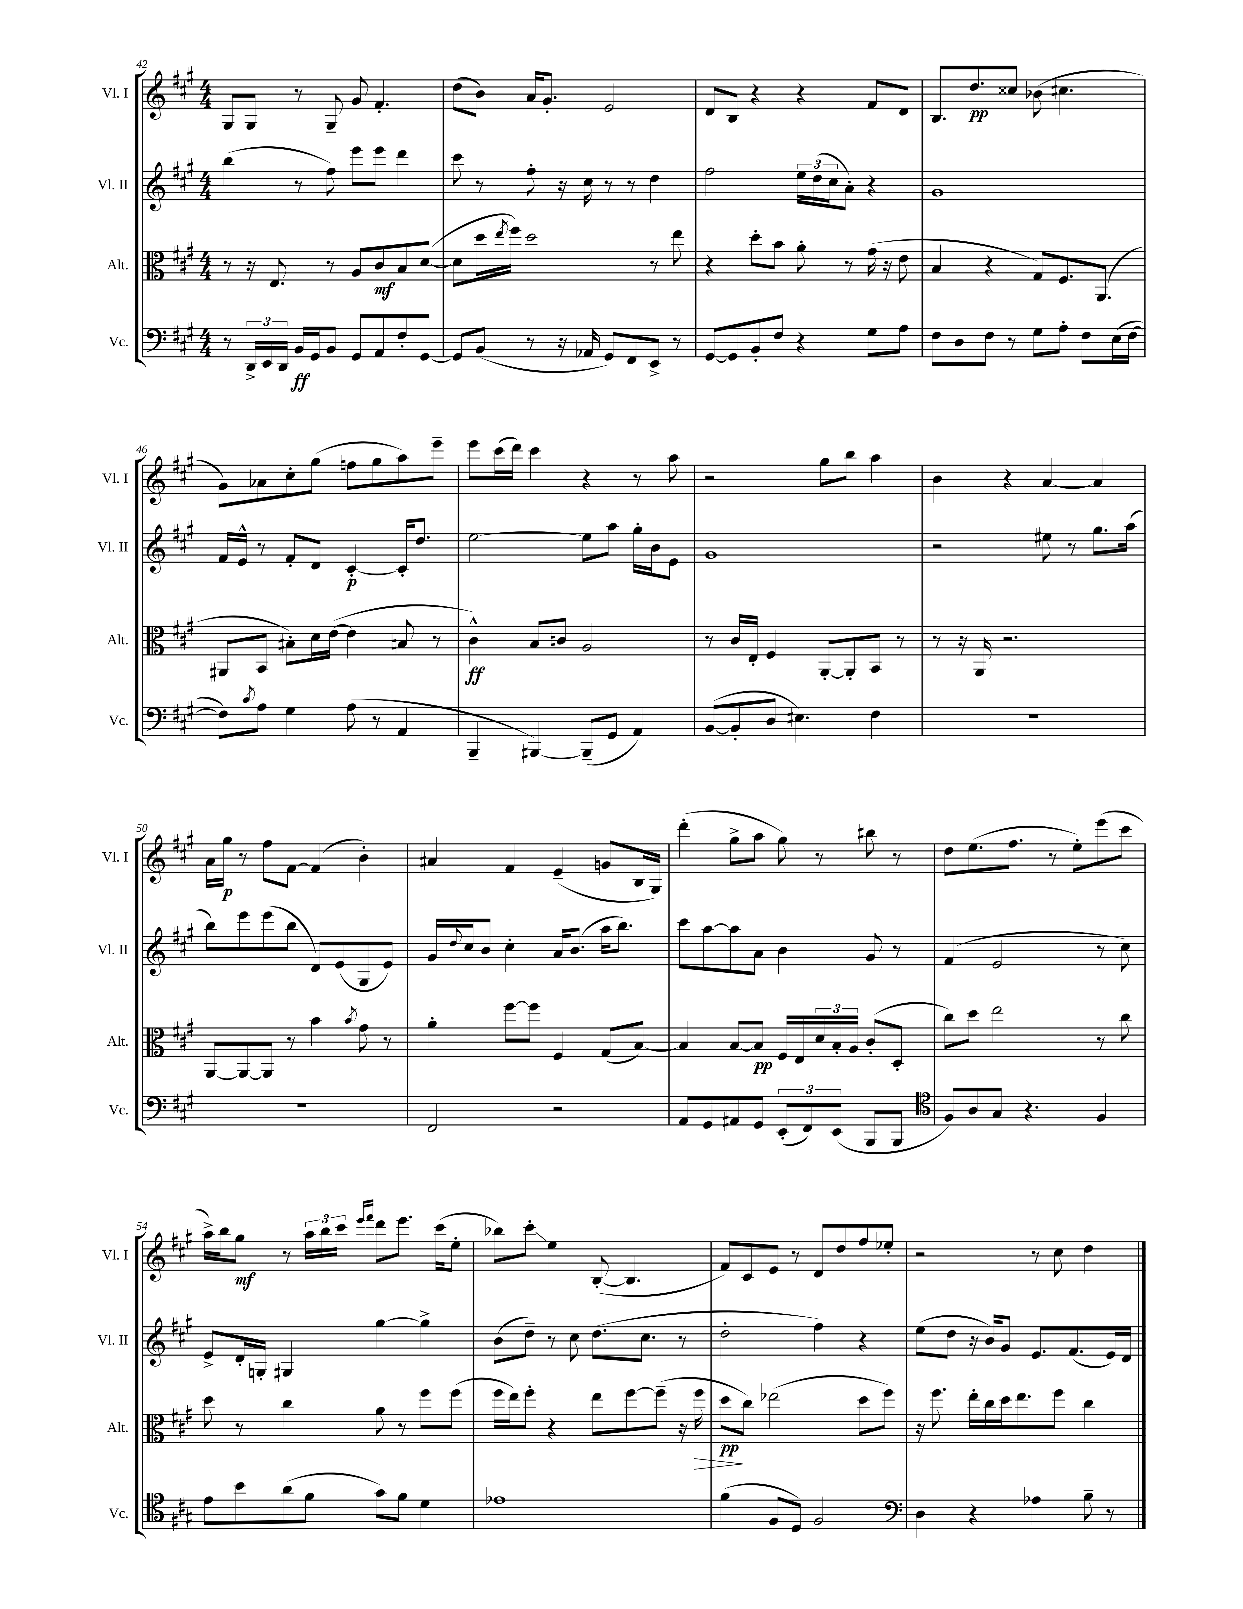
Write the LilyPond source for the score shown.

<<
\new StaffGroup <<
\new Staff = "s0" \with { instrumentName = "Vl. I" shortInstrumentName = "Vl. I" } {
    \clef treble \key a \major \numericTimeSignature \time 4/4
    gis8 gis8 r8 gis8-- gis'8 fis'4.-. |
    d''8( b'8) a'16 gis'8.-. e'2 |
    d'8 b8 r4 r4 fis'8 d'8 |
    b8. d''8.\pp cisis''8 bes'8( cis''4. |
    gis'8) aes'8 cis''8-. gis''8( f''8 gis''8 a''8) e'''8-- |
    e'''8 cis'''16( d'''16) cis'''4 r4 r8 a''8 |
    r2 gis''8 b''8 a''4 |
    b'4 r4 a'4~ a'4 |
    a'16 gis''16\p r8 fis''8 fis'8~ fis'4( b'4-.) |
    ais'4 fis'4 e'4--( g'8 b16 gis16) |
    d'''4-.( gis''8-> a''8 gis''8) r8 bis''8 r8 |
    d''8 e''8.( fis''8. r8 e''8-.) e'''8( cis'''8 |
    a''16->) b''16 gis''8\mf r8 \tuplet 3/2 { a''16 b''16 cis'''16 } \grace { e'''16 fis'''16 } d'''8 e'''8. cis'''16( e''8-. |
    bes''8) cis'''8-.\glissando e''4 b8~-.( b4. |
    fis'8) cis'8 e'8 r8 d'8 d''8 fis''8 ees''8-. |
    r2 r8 cis''8 d''4 \bar "|." |
}
\new Staff = "s1" \with { instrumentName = "Vl. II" shortInstrumentName = "Vl. II" } {
    \clef treble \key a \major \numericTimeSignature \time 4/4
    b''4( r8 fis''8) e'''8 e'''8 d'''4 |
    cis'''8 r8 fis''8-. r16 cis''16 r8 r8 d''4 |
    fis''2 \tuplet 3/2 { e''16 d''16( cis''16 } a'8-.) r4 |
    gis'1 |
    fis'16 e'16-^ r8 fis'8-. d'8 cis'4~-.\p cis'16-. d''8. |
    e''2~ e''8 a''8 gis''16-. b'16 e'8 |
    gis'1 |
    r2 eis''8 r8 gis''8. a''16( |
    b''8) e'''8 e'''8( b''8 d'8) e'8( gis8 e'8) |
    gis'16 \appoggiatura { d''8 } cis''16 b'8 cis''4-. a'16 b'8.( a''16 b''8.) |
    cis'''8 a''8~ a''8 a'8 b'4 gis'8 r8 |
    fis'4( e'2 r8 cis''8) |
    e'8-> d'16-. g16-. gis4 gis''4~ gis''4-> |
    b'8( d''8--) r8 cis''8 d''8.( cis''8. r8 |
    d''2-. fis''4) r4 |
    e''8( d''8 r16 b'16) gis'8 e'8. fis'8.( e'16) d'16 \bar "|." |
}
\new Staff = "s2" \with { instrumentName = "Alt." shortInstrumentName = "Alt." } {
    \clef alto \key a \major \numericTimeSignature \time 4/4
    r8 r16 e8. r8 a8 cis'8\mf b8 d'8~( |
    d'8 d''16 \acciaccatura { e''8 } fis''16) d''2 r8 e''8 |
    r4 d''8-. b'8 a'8-. r8 gis'16( r16 e'8 |
    b4 r4 gis8) fis8. a,8.( |
    ais,8 b,8 bis8-.) d'16 e'16~( e'4 b8 r8 |
    cis'4-^\ff) b8 c'8 a2 |
    r8 cis'16 e16-. fis4 a,8~-. a,8-. b,8 r8 |
    r8 r16 a,16 r2. |
    a,8~ a,8~ a,8 r8 b'4 \acciaccatura { b'8 } gis'8 r8 |
    a'4-. fis''8~ fis''8 fis4 gis8( b8~) |
    b4 b8~ b8\pp fis16 e16 \tuplet 3/2 { d'16 b16-. a16 } cis'8-.( d8-. |
    cis''8) d''8 e''2 r8 cis''8 |
    d''8 r8 cis''4 a'8 r8 fis''8 fis''8( |
    fis''16 e''16) fis''8-. r4 e''8 fis''8~ fis''8--( r16 fis''16\> |
    d''8\pp\! cis''8) ees''2( d''8 fis''8) |
    r16 fis''8. e''16-. cis''16 d''16 e''8. fis''8 cis''4 \bar "|." |
}
\new Staff = "s3" \with { instrumentName = "Vc." shortInstrumentName = "Vc." } {
    \clef bass \key a \major \numericTimeSignature \time 4/4
    r8 \tuplet 3/2 { d,16-> e,16 d,16 } b,16\ff gis,16 b,8 gis,8 a,8 fis8-. gis,8~ |
    gis,8 b,8( r8 r16 aes,16 gis,8) fis,8 e,8-> r8 |
    gis,8~ gis,8 b,8-. fis8 r4 gis8 a8 |
    fis8 d8 fis8 r8 gis8 a8-. fis8 e16( fis16~ |
    fis8) \acciaccatura { cis'8 } a8 gis4 a8( r8 a,4 |
    b,,4-- bis,,4~) bis,,8--( gis,8 a,4) |
    b,8~( b,8-. d8 eis4.) fis4 |
    R1 |
    R1 |
    fis,2 r2 |
    a,8 gis,8 ais,8 gis,8 \tuplet 3/2 { e,8-.( fis,8) e,8( } b,,8 b,,8 |
    \clef tenor fis8) a8 gis8 r4. fis4 |
    e'8 b'8 a'8( fis'8 gis'8) fis'8 d'4 |
    ees'1 |
    fis'4( fis8 d8) fis2 |
    \clef bass d4 r4 aes4 b8-- r8 \bar "|." |
}
>>
>>
\layout { \context { \Score currentBarNumber = #42 } }
